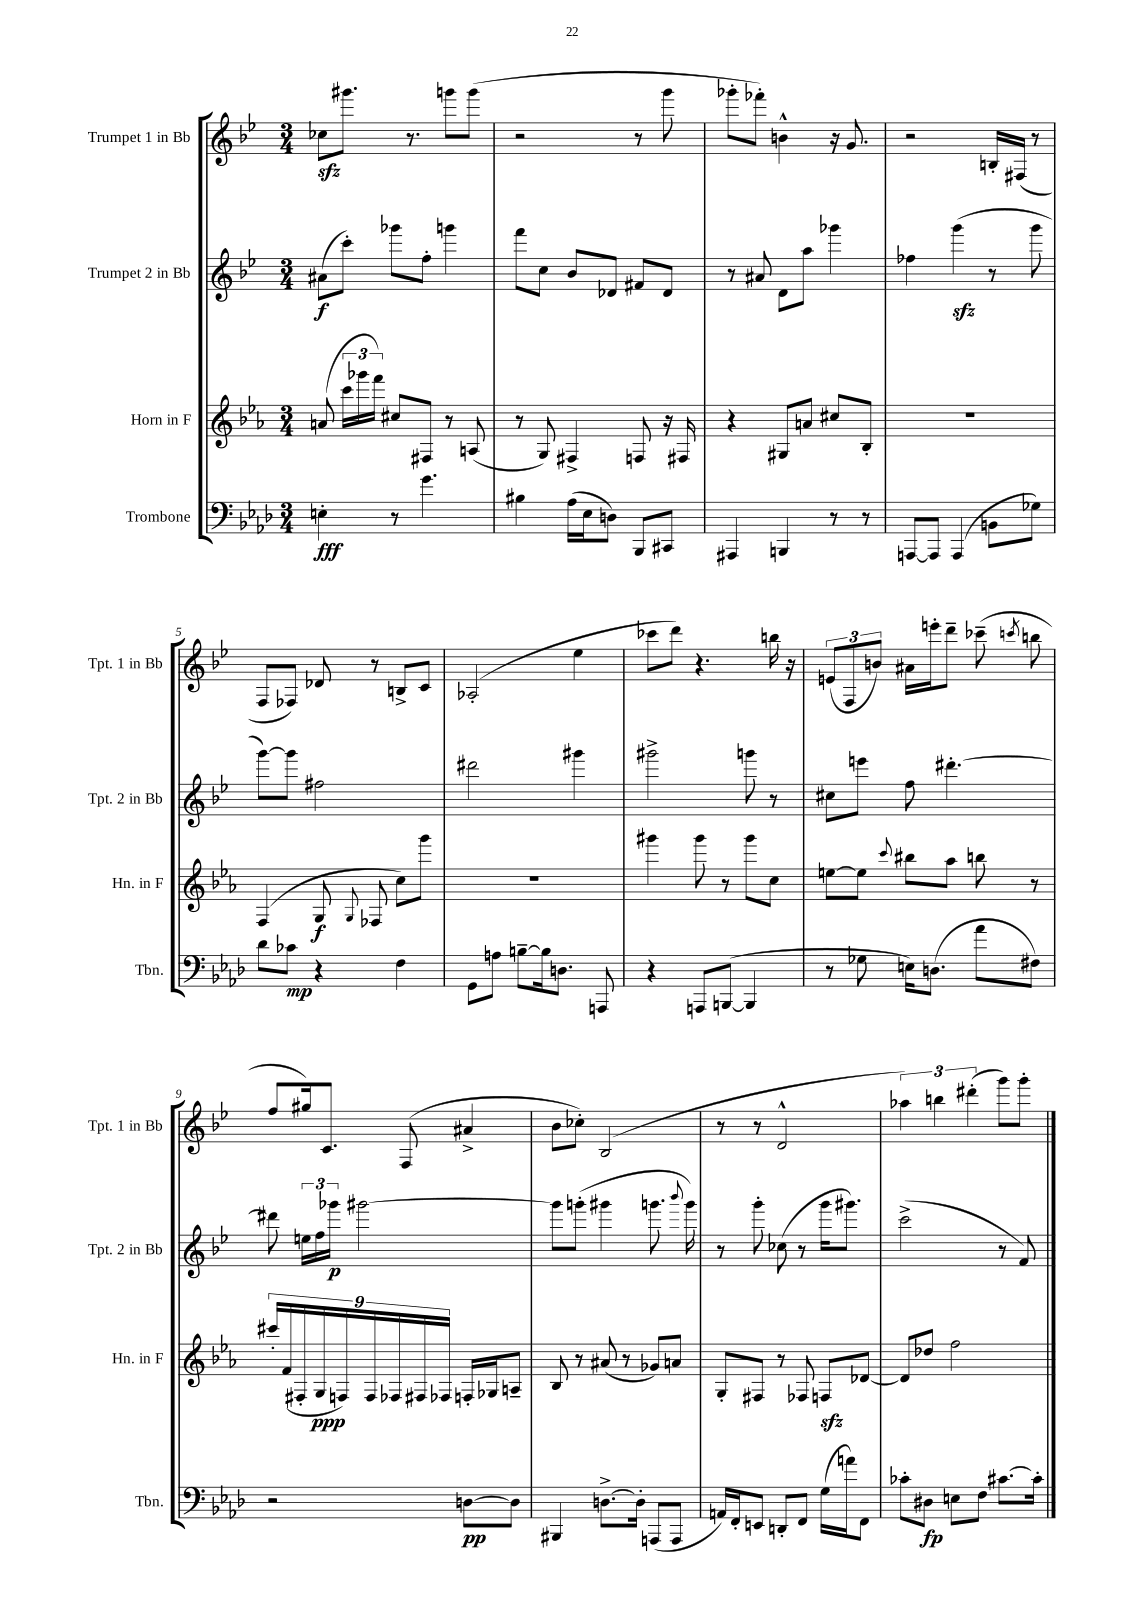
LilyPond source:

<<
\new StaffGroup <<
\new Staff = "s0" \with { instrumentName = "Trumpet 1 in Bb" shortInstrumentName = "Tpt. 1 in Bb" } {
    \clef treble \key bes \major \numericTimeSignature \time 3/4
    \autoBeamOff ces''8[\sfz gis'''8.] r8. g'''8[ g'''8]( |
    r2 r8 g'''8 |
    ges'''8[-. fes'''8]-.) b'4-^ r16 g'8. |
    r2 b16[-. fis16]( r8 |
    f8[ fes8]) des'8 r8 b8[-> c'8] |
    aes2-.( ees''4 |
    ces'''8[ d'''8]) r4. b''16 r16 |
    \tuplet 3/2 { e'8[( f8 b'8]) } ais'16[ e'''16-. d'''8]-- ces'''8--( \acciaccatura { c'''8 } b''8 |
    f''8[ gis''16) c'8.] f8( ais'4-> |
    bes'8[ ces''8]-.) bes2( |
    r8 r8 d'2-^ |
    \tuplet 3/2 { aes''4) b''4 dis'''4-.( } g'''8[) g'''8]-. \bar "|." |
}
\new Staff = "s1" \with { instrumentName = "Trumpet 2 in Bb" shortInstrumentName = "Tpt. 2 in Bb" } {
    \clef treble \key bes \major \numericTimeSignature \time 3/4
    \autoBeamOff ais'8[\f( c'''8]-.) ges'''8[ f''8]-. g'''4 |
    f'''8[ c''8] bes'8[ des'8] fis'8[ des'8] |
    r8 ais'8 d'8[ a''8] ges'''4 |
    fes''4 g'''4\sfz( r8 g'''8 |
    g'''8[~) g'''8] fis''2 |
    dis'''2 gis'''4 |
    gis'''2-> g'''8 r8 |
    cis''8[ e'''8] f''8 dis'''4.~-. |
    dis'''8 \tuplet 3/2 { e''16[ f''16 ges'''16]\p } gis'''2~ |
    gis'''8[ g'''8]-.( gis'''4 g'''8. \appoggiatura { bes'''8 } g'''16) |
    r8 g'''8-. ces''8( r8 g'''16[ gis'''8.]) |
    c'''2->( r8 f'8) \bar "|." |
}
\new Staff = "s2" \with { instrumentName = "Horn in F" shortInstrumentName = "Hn. in F" } {
    \clef treble \key ees \major \numericTimeSignature \time 3/4
    \autoBeamOff a'8( \tuplet 3/2 { c'''16[ ges'''16 f'''16]) } cis''8[ fis8] r8 a8( |
    r8 g8) fis4-> f8 r16 fis16 |
    r4 gis8[ a'8] cis''8[ bes8]-. |
    R2. |
    f4( g8\f \appoggiatura { g8 } fes8 c''8[) g'''8] |
    R2. |
    gis'''4 gis'''8 r8 gis'''8[ c''8] |
    e''8[~ e''8] \appoggiatura { c'''8 } bis''8[ aes''8] b''8 r8 |
    \tuplet 9/8 { cis'''16[-. f'16( fis16-. g16\ppp f16) f16 fes16 fis16 fes16] } f16[-. ges16 a8]-- |
    bes8 r8 ais'8( r8 ges'8[) a'8] |
    g8[-. fis8] r8 fes8 f8[\sfz des'8]~ |
    des'8[ des''8] f''2 \bar "|." |
}
\new Staff = "s3" \with { instrumentName = "Trombone" shortInstrumentName = "Tbn." } {
    \clef bass \key aes \major \numericTimeSignature \time 3/4
    \autoBeamOff e4-.\fff r8 g'4. |
    bis4 aes16[( ees16 d8]) bes,,8[ cis,8] |
    ais,,4 b,,4 r8 r8 |
    a,,8[~ a,,8] a,,4( b,8[ ges8]) |
    des'8[ ces'8]\mp r4 f4 |
    g,8[ a8] b8[~-- b16 d8.] a,,8 |
    r4 a,,8[ b,,8]~( b,,4 |
    r8 ges8 e16[) d8.]( aes'8[ fis8]) |
    r2 d8[~\pp d8] |
    bis,,4 d8.[~-> d16]-. a,,8[( a,,8] |
    a,16[) f,16-. e,8] d,8[-. f,8] g16[( a'16) f,8] |
    ces'8[-. dis8]\fp e8[ f8] cis'8.[~ cis'16]-. \bar "|." |
}
>>
>>
